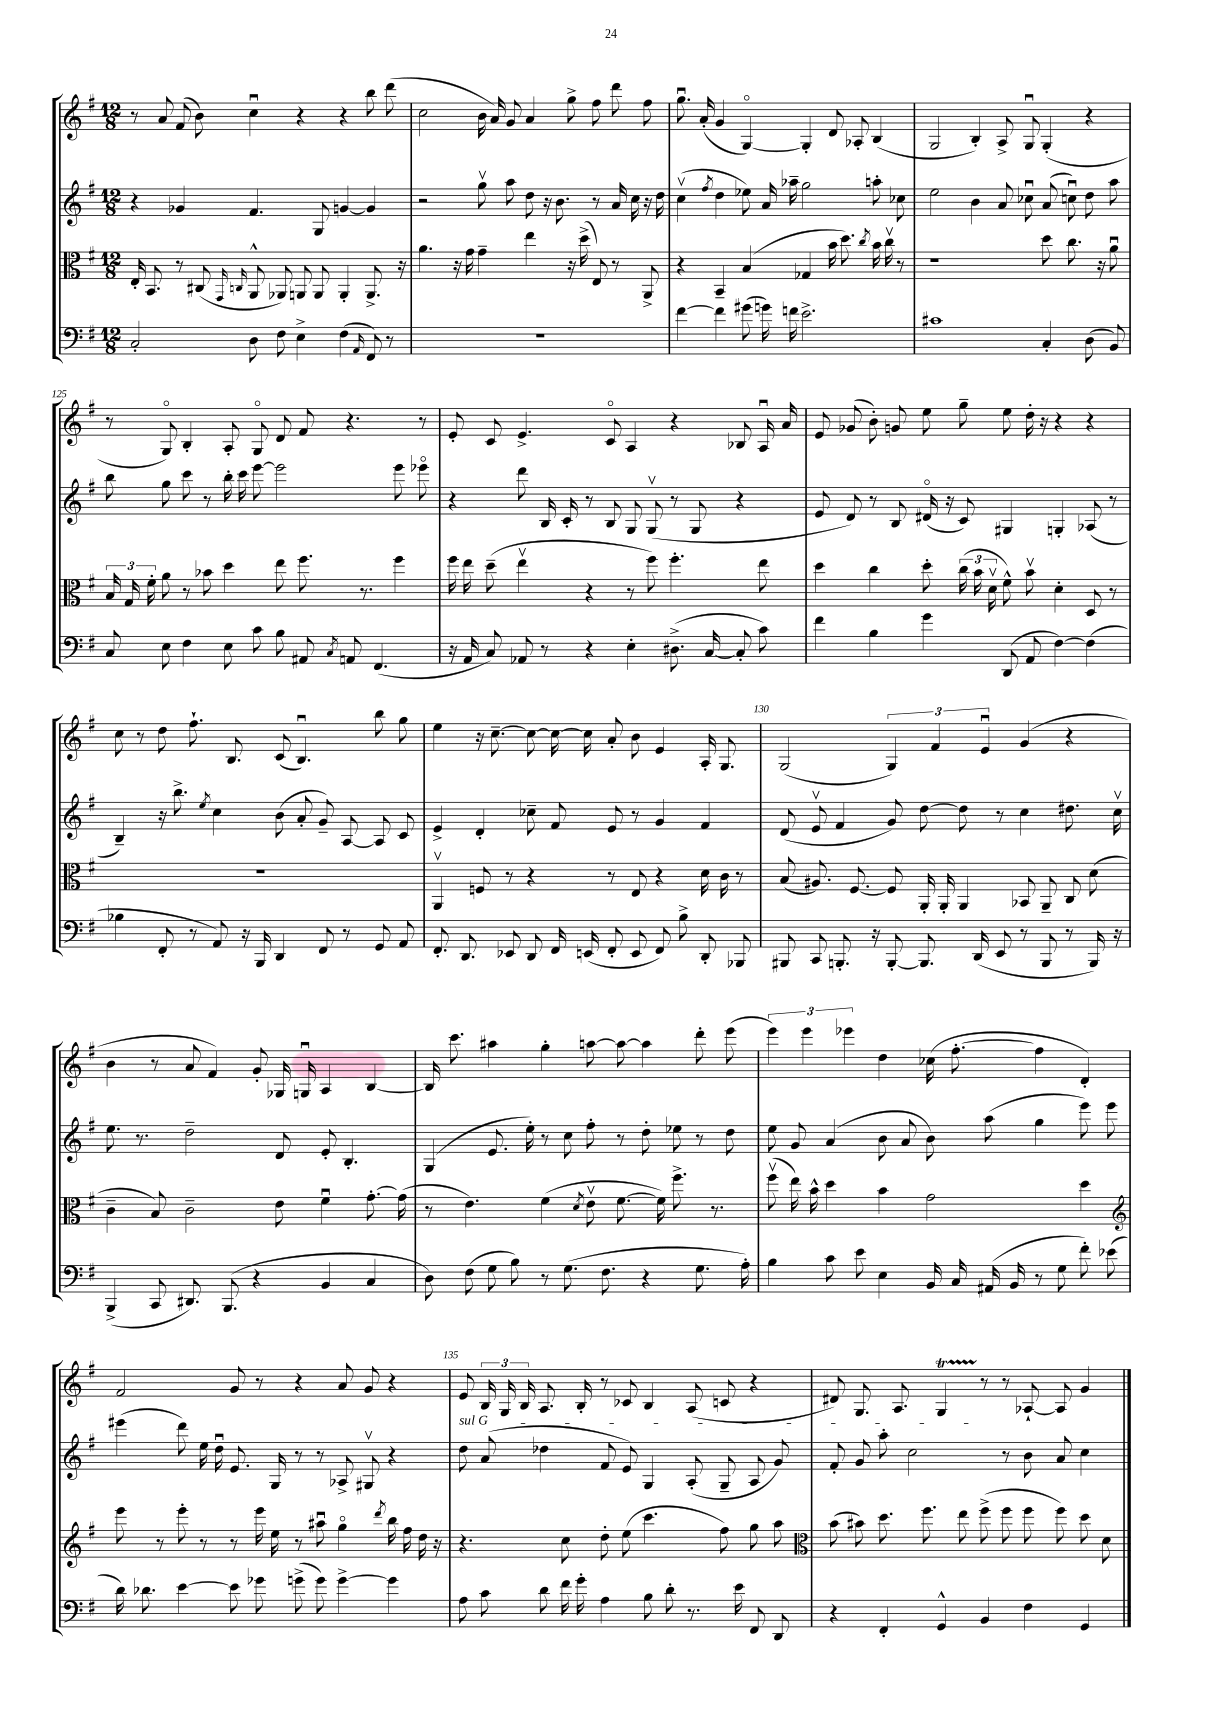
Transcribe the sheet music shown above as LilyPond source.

<<
\new StaffGroup <<
\new Staff = "s0" {
    \clef treble \key g \major \numericTimeSignature \time 12/8
    \autoBeamOff r8 a'8 fis'8( b'8) c''4\downbow r4 r4 b''8 d'''8( |
    c''2 b'16 a'16) g'8 a'4 g''8-> fis''8 d'''8 fis''8 |
    g''8.\downbow a'16-.( g'4 g4~\flageolet) g4-. d'8 aes8-. b4( |
    g2 b4-.) a8-> g8\downbow g4-.( r4 |
    r8 g8\flageolet) b4-. a8-. g8\flageolet d'8 fis'8 r4. r8 |
    e'8-. c'8 e'4.-> c'8\flageolet a4 r4 bes8 a16\downbow a'16 |
    e'8 ges'8( b'8-.) g'8 e''8 g''8-- e''8 d''16-. r16 r4 r4 |
    c''8 r8 d''8 fis''8.-! b8. c'8( b4.\downbow) b''8 g''8 |
    e''4 r16 c''8.~-- c''8~ c''16~ c''16 a'8-. b'8 e'4 a16-. g8. |
    g2( \tuplet 3/2 { g4) fis'4 e'4\downbow } g'4( r4 |
    b'4 r8 a'8 fis'4) g'8-. ges16 g16\downbow a4 b4~ |
    b16 c'''8. ais''4 g''4-. a''8~ a''8~ a''4 d'''8-. e'''8( |
    \tuplet 3/2 { e'''4) e'''4 ees'''4 } d''4 ces''16( fis''8.~-. fis''4 d'4-.) |
    fis'2 g'8 r8 r4 a'8 g'8 r4 |
    e'8 \tuplet 3/2 { b16 g16 b16 } a8. b16-. r8 ces'8 b4 a8( c'8 r4 |
    dis'8) g8. a8. g4\startTrillSpan r8\stopTrillSpan r8 aes8~-! aes8 g'4 \bar "|." |
}
\new Staff = "s1" {
    \clef treble \key g \major \numericTimeSignature \time 12/8
    \autoBeamOff r4 ges'4 fis'4. g8 g'4~ g'4 |
    r2 g''8\upbow a''8 d''8 r16 b'8. r8 a'16 c''16 r16 d''16 |
    c''4\upbow( \acciaccatura { fis''8 } d''4 ees''8) a'16 aes''16-- g''2 a''8-. ces''8 |
    e''2 b'4 a'8 ces''8\downbow a'8( c''8\downbow) d''8 a''8 |
    b''8 g''8 c'''8 r8 b''16-. c'''16 e'''8~ e'''2 e'''8 ees'''8\flageolet |
    r4 d'''8 b16 c'16-. r8 b8 g8 g8\upbow( r8 g8 r4 |
    e'8 d'8) r8 b8 dis'16\flageolet( r16 c'8) gis4 g4-. aes8( r8 |
    b4--) r16 b''8.-> \acciaccatura { e''8 } c''4 b'8( a'8-. g'8--) a8~ a8 c'8 |
    e'4-> d'4-. ces''8-- fis'8 e'8 r8 g'4 fis'4 |
    d'8( e'8\upbow fis'4 g'8) d''8~ d''8 r8 c''4 dis''8. c''16\upbow |
    e''8. r8. d''2-- d'8 e'8-. b4.-. |
    g4( e'8. e''16-.) r8 c''8 fis''8-. r8 d''8-. ees''8 r8 d''8 |
    e''8 g'8 a'4( b'8 a'8 b'8) a''8( g''4 e'''8) e'''8 |
    eis'''4( d'''8) e''16 d''16\downbow e'8. g16 r8 r8 aes8-> gis8\upbow r4 |
    \once \override TextSpanner.bound-details.left.text = \markup { \italic "sul G" } d''8\startTextSpan a'8( des''4 fis'8 e'8) g4 a8-.( g8-- a8 g'8) |
    fis'8-. g'8 a''8-. c''2\stopTextSpan r8 b'8 a'8 c''4 \bar "|." |
}
\new Staff = "s2" {
    \clef alto \key g \major \numericTimeSignature \time 12/8
    \autoBeamOff e16-. b,8. r8 cis8( \grace { g,16 c16 } a,8-^ aes,8) a,8 a,8 a,4-. a,8.-> r16 |
    a'4. r16 g'16 g'4-- e''4 r16 d''16->( e8) r8 a,8-> |
    r4 b,4-- b4( ges4 b'16 d''8.) \acciaccatura { c''8 } b'16 c''16\upbow r8 |
    r1 d''8 c''8. r16 a'8\downbow |
    \tuplet 3/2 { b16 g16 fis'16-. } a'8 r8 bes'8 d''4 e''8 fis''8. r8. fis''4 |
    fis''16 e''16 d''8--( e''4\upbow r4 r8 fis''8) fis''4.-. e''8 |
    d''4 c''4 d''8-. \tuplet 3/2 { c''16( b'16 d'16\upbow } fis'8-^) b'8\upbow d'4-. d8 r8 |
    R1. |
    a,4\upbow f8 r8 r4 r8 e8 r4 d'16 c'16 r8 |
    b8( ais8.) fis8.~ fis8 a,16-. a,16-. a,4 bes,8 a,8-- c8 d'8( |
    c'4-- b8) c'2-- e'8 fis'4\downbow g'8.~-. g'16( |
    r8 e'4.) fis'4( \acciaccatura { d'8 } e'8\upbow fis'8.~ fis'16) fis''8.-> r8. |
    fis''8\upbow( e''16) b'16-^ d''4 b'4 g'2 d''4 |
    \clef treble e'''8 r8 e'''8-. r8 r8 e'''16 e''16 r8 ais''8\downbow g''4\flageolet \acciaccatura { d'''8 } b''16 fis''16 d''16 r16 |
    r4. c''8 d''8-. e''8( c'''4. fis''8) g''8 a''8 |
    \clef alto b'8( bis'8) d''8. fis''8. e''8 fis''8->( fis''8 fis''8 fis''8) d''8 d'8 \bar "|." |
}
\new Staff = "s3" {
    \clef bass \key g \major \numericTimeSignature \time 12/8
    \autoBeamOff c2-. d8 fis8 e4-> fis4( \grace { a,16 } fis,8) r8 |
    R1. |
    fis'4~ fis'4 gis'8( g'16) f'16 e'2.-> |
    cis'1 c4-. d8( b,8) |
    c8 e8 fis4 e8 c'8 b8 ais,8 \acciaccatura { c8 } a,8 fis,4.( |
    r16 a,16 c8) aes,8 r8 r4 e4-. dis8.->( c16~ c8-. c'8) |
    fis'4 b4 g'4 d,8( a,8 fis4~) fis4( |
    bes4 fis,8-. r8 a,8) r16 b,,16 d,4 fis,8 r8 g,8 a,8 |
    fis,8.-. d,8. ees,8 d,8 fis,16 e,16( fis,8-. e,8 fis,8) b8-> d,8-. bes,,8 |
    bis,,8 c,8 b,,8.-. r16 b,,8~-. b,,8. d,16( e,8 r8 b,,8 r8 b,,16) r16 |
    b,,4->( c,8 dis,8.) b,,8.( r4 b,4 c4 |
    d8) fis8( g8 b8) r8 g8.( fis8. r4 g8. a16-.) |
    b4 c'8 e'8 e4 b,16 c16 ais,16( b,16 r8 g8 fis'8-.) ees'8( |
    d'16) des'8. e'4~ e'8 ges'8 g'8->( g'8) g'4~-> g'4 |
    a8 c'8 d'8 fis'16 g'16-. a4 b8 d'8-. r8. e'16 fis,8 d,8 |
    r4 fis,4-. g,4-^ b,4 fis4 g,4 \bar "|." |
}
>>
>>
\layout { \context { \Score currentBarNumber = #121 \override BarNumber.break-visibility = ##(#f #t #t) barNumberVisibility = #(every-nth-bar-number-visible 5) } }
